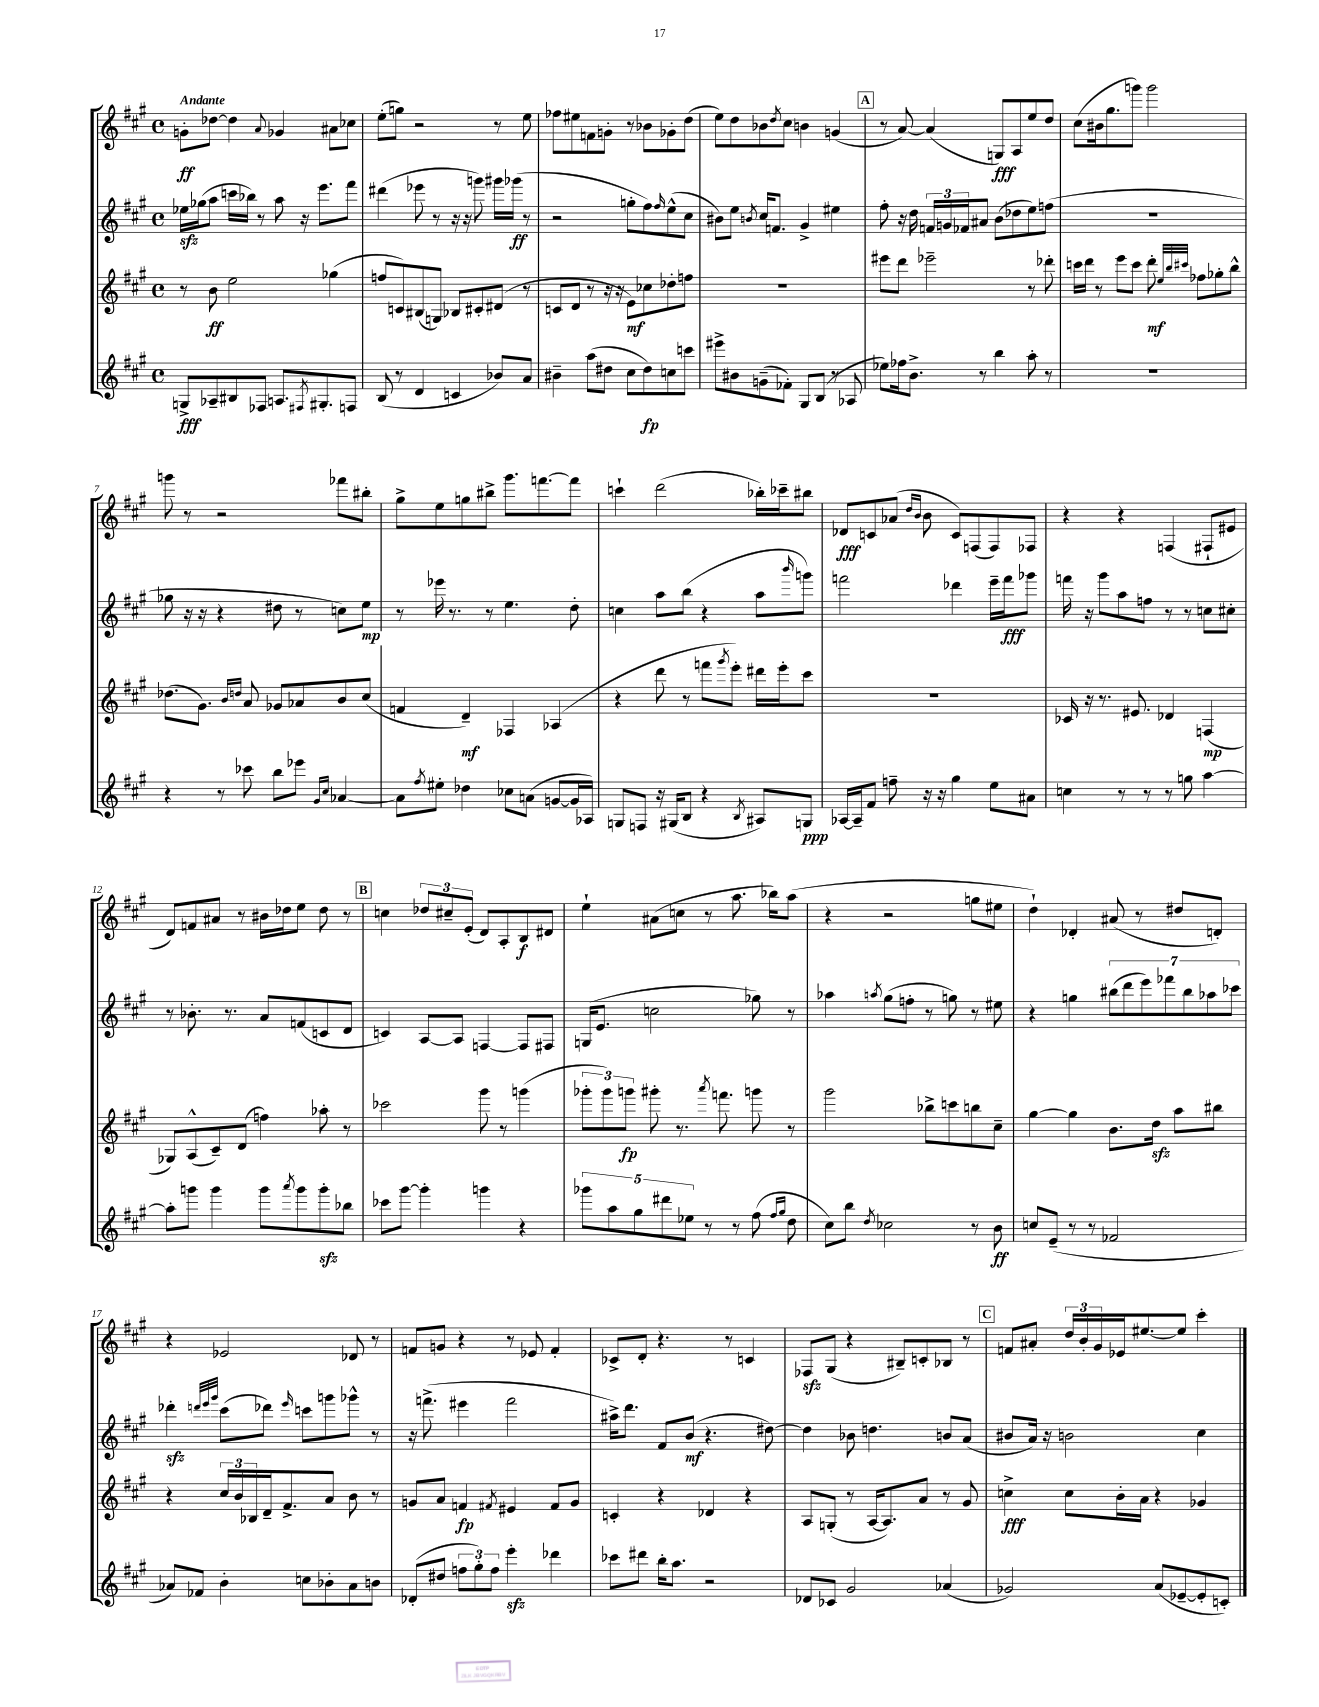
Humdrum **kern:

**kern	**dynam	**kern	**dynam	**kern	**dynam	**kern	**dynam
*part4	*part4	*part3	*part3	*part2	*part2	*part1	*part1
*staff4	*staff4	*staff3	*staff3	*staff2	*staff2	*staff1	*staff1
*clefG2	*	*clefG2	*	*clefG2	*	*clefG2	*
*k[f#c#g#]	*	*k[f#c#g#]	*	*k[f#c#g#]	*	*k[f#c#g#]	*
*M4/4	*	*M4/4	*	*M4/4	*	*M4/4	*
*met(c)	*	*met(c)	*	*met(c)	*	*met(c)	*
=1	=1	=1	=1	=1	=1	=1	=1
!	!	!	!	!	!	!LO:TX:a:B:t=Andante	!
8Gn^/L	fff	8r	.	16ee-Xzz\LL	.	8gn'\L	ff
.	.	.	.	(16gg-X\J	.	.	.
8A-X~/	.	8b\	ff	8aa\J	.	[8dd-X\J	.
8B#X/	.	2ee\	.	16cccn\LL	.	4dd-\]	.
.	.	.	.	16bb-X\JJ)	.	.	.
8F-X/J	.	.	.	8r	.	.	.
.	.	.	.	.	.	8qqa/	.
8.An/L	.	.	.	8aa\	.	4g-X/	.
.	.	.	.	16r	.	.	.
8qF#X/	.	.	.	.	.	.	.
8.G#X'/	.	.	.	8.eee\L	.	.	.
.	.	(4gg-X\	.	.	.	8a#X\L	.
8Fn/J	.	.	.	8fff#\J	.	8cc-X\J	.
=2	=2	=2	=2	=2	=2	=2	=2
(8B/	.	8ffn/L	.	(4ddd#X\	.	(8ee'\L	.
8r	.	8cn/)	.	.	.	8ggn\J)	.
4d/	.	(8B#X/	.	8eee-X\	.	2r	.
.	.	8Gn/J)	.	8r	.	.	.
4cn/	.	8B-X/L	.	16r	.	.	.
.	.	.	.	16r	.	.	.
.	.	8c#X'/	.	8gggn\)	.	.	.
8b-X/L)	.	(8d#X/J	.	16ggg#X\LL	.	8r	.
.	.	.	.	(16ggg-X\JJ	ff	.	.
8a/J	.	8r	.	8r	.	8ee\	.
=3	=3	=3	=3	=3	=3	=3	=3
4b#X~\	.	8cn/L	.	2r	.	8ff-X\L	.
.	.	8d/J	.	.	.	8ee#X\	.
(8aa\L	.	8r	.	.	.	8fn\	.
8dd#X\J	.	16r	.	.	.	8gn'\J	.
.	.	16r	.	.	.	.	.
8cc#\L	.	8e\L)	mf	8ggn'\L	.	8r	.
8dd#\)	fp	8cc-X\	.	8ff#\)	.	8b-X\L	.
.	.	.	.	16qqff#/	.	.	.
8ccn\	.	8dd-X'\	.	(8ee^^\	.	8g-X'\	.
8cccn\J	.	8ffn\J	.	8cc#\J	.	(8dd\J	.
=4	=4	=4	=4	=4	=4	=4	=4
8eee#X^\L	.	1r	.	8b#X\L)	.	8ee\L)	.
8b#X\	.	.	.	8ee\J	.	8dd\	.
.	.	.	.	8qbn/	.	.	.
(8gn~\	.	.	.	16cc#/KL	.	8b-X\	.
.	.	.	.	8.fn/J	.	.	.
.	.	.	.	.	.	8qdd/	.
8f-X'\J)	.	.	.	.	.	8cc#\J	.
8G#/L	.	.	.	4g#^/	.	4bn\	.
(8B/J	.	.	.	.	.	.	.
8r	.	.	.	4ee#X\	.	(4gn/	.
8A-X/	.	.	.	.	.	.	.
!!LO:REH:place=s1:t=A
=5	=5	=5	=5	=5	=5	=5	=5
8ee-X\L)	.	8eee#X\L	.	8ff#'\	.	8r	.
16ff-X\k	.	8ddd\J	.	16r	.	[8a/)	.
8.b^\J	.	.	.	16dd\	.	.	.
.	.	2eee-X~\	.	24fn/LL	.	(4a/]	.
.	.	.	.	24gn/	.	.	.
.	.	.	.	24f-X/J	.	.	.
8r	.	.	.	8a#X/J	.	.	.
4bb\	.	.	.	(8b\L	.	8Gn/L)	fff
.	.	.	.	8dd-X\	.	8A/	.
8aa'\	.	8r	.	8ee\)	.	8ee/	.
8r	.	8ddd-X'\	.	(8ffn\J	.	8dd/J	.
=6	=6	=6	=6	=6	=6	=6	=6
1r	.	16cccn\LL	.	1r	.	(8cc#\L	.
.	.	16ddd\JJ	.	.	.	.	.
.	.	8r	.	.	.	16b#X\k	.
.	.	.	.	.	.	8.gg#\	.
.	.	8eee\L	.	.	.	.	.
.	.	8ccc\J	.	.	.	8gggn\J)	.
.	.	8ddd'\	mf	.	.	2ggg\	.
.	.	32qqee/LLL	.	.	.	.	.
.	.	32qqbb/	.	.	.	.	.
.	.	32qqccc#X/JJJ	.	.	.	.	.
.	.	8ff-X\L	.	.	.	.	.
.	.	8gg-X'\	.	.	.	.	.
.	.	8bb^^\J	.	.	.	.	.
!!LO:LB:g=z
=7	=7	=7	=7	=7	=7	=7	=7
4r	.	(8.dd-X\L	.	8gg-X\	.	8gggn\	.
.	.	.	.	16r	.	8r	.
.	.	8.g#\J)	.	16r	.	.	.
8r	.	.	.	4r	.	2r	.
.	.	16qqb/LL	.	.	.	.	.
.	.	16qqddn/JJ	.	.	.	.	.
8ccc-X\	.	8a/	.	.	.	.	.
8bb\L	.	8g-X/L	.	8dd#X\	.	.	.
8eee-X\J	.	8a-X/	.	8r	.	.	.
16qqg#/LL	.	.	.	.	.	.	.
16qqcc#/JJ	.	.	.	.	.	.	.
[4a-X/	.	8b/	.	8ccn\L)	.	8fff-X\L	.
.	.	(8cc#/J	.	8ee\J	mp	8bb#X'\J	.
=8	=8	=8	=8	=8	=8	=8	=8
8a-\L]	.	4fn/	.	8r	.	8gg#^\L	.
8qff#/	.	.	.	.	.	.	.
8ee#X'\J	.	.	.	16eee-X\	.	8ee\	.
.	.	.	.	8.r	.	.	.
4dd-X\	.	4d~/)	mf	.	.	8ggn\	.
.	.	.	.	8r	.	8bb#X^\J	.
8cc-X\L	.	4F-X/	.	4.ee\	.	8.ggg#\L	.
(8an\J	.	.	.	.	.	.	.
.	.	.	.	.	.	[8.fffn\	.
[8gn/L	.	(4A-X/	.	.	.	.	.
16g/L]	.	.	.	8dd'\	.	8fff\J]	.
16A-X/JJ)	.	.	.	.	.	.	.
=9	=9	=9	=9	=9	=9	=9	=9
8Gn/L	.	4r	.	4ccn\	.	4cccn`\	.
8Fn/J	.	.	.	.	.	.	.
16r	.	8ddd\	.	8aa\L	.	(2ddd\	.
(16G#X/KL	.	.	.	.	.	.	.
8B/J	.	8r	.	(8bb\J	.	.	.
4r	.	8fffn\L	.	4r	.	.	.
.	.	8qggg#/	.	.	.	.	.
.	.	8eee'\J)	.	.	.	.	.
8qB/	.	.	.	.	.	.	.
8A#X/L)	.	16ddd#X\LL	.	8aa\L	.	16bb-X'\LL)	.
.	.	16eee'\J	.	.	.	16ccc-X~\J	.
.	.	.	.	16qqbbb/	.	.	.
8Gn/J	ppp	8ccc#\J	.	8gggn\J)	.	8bb#X\J	.
=10	=10	=10	=10	=10	=10	=10	=10
[16A-X/LL	.	1r	.	2fffn\	.	8d-X/L	fff
16A-~/J]	.	.	.	.	.	.	.
8f#/J	.	.	.	.	.	8cn/	.
8ffn~\	.	.	.	.	.	(8a-X/J	.
.	.	.	.	.	.	16qqdd/LL	.
.	.	.	.	.	.	16qqb/JJ	.
16r	.	.	.	.	.	8b\	.
16r	.	.	.	.	.	.	.
4gg#\	.	.	.	4ddd-X\	.	8c/L)	.
.	.	.	.	.	.	(8Fn/	.
8ee\L	.	.	.	16eee~\LL	.	8F/)	.
.	.	.	.	16fff\J	fff	.	.
8a#X\J	.	.	.	8ggg-X\J	.	8F-X/J	.
=11	=11	=11	=11	=11	=11	=11	=11
4ccn\	.	16c-X/	.	16fffn\	.	4r	.
.	.	16r	.	16r	.	.	.
.	.	8.r	.	8ggg#\L	.	.	.
8r	.	.	.	8aa\	.	4r	.
.	.	8.e#X/	.	.	.	.	.
8r	.	.	.	8ffn\J	.	.	.
8r	.	4d-X/	.	8r	.	(4Fn/	.
8ggn\	.	.	.	8r	.	.	.
[4aa\	.	(4Fn/	mp	8ccn\L	.	8F#X`/L	.
.	.	.	.	8cc#X'\J	.	8e#X/J	.
!!LO:LB:g=z
=12	=12	=12	=12	=12	=12	=12	=12
8aa'\L]	.	8G-X/L)	.	8r	.	8d/L)	.
8gggn\J	.	(8A^^/	.	8.b-X'\	.	8fn/	.
4ggg\	.	8c#~/)	.	.	.	8a#X/J	.
.	.	.	.	8.r	.	.	.
.	.	(8d/J	.	.	.	8r	.
8ggg\L	.	4ffn\)	.	8a/L	.	16b#X\LL	.
.	.	.	.	.	.	16dd-X\J	.
8qaaa/	.	.	.	.	.	.	.
8ggg\	.	.	.	(8fn/	.	8ee\J	.
8gggzz'\	.	8aa-X'\	.	8cn/	.	8dd-\	.
8bb-X\J	.	8r	.	8d/J	.	8r	.
!!LO:REH:place=s1:t=B
=13	=13	=13	=13	=13	=13	=13	=13
8ccc-X\L	.	2ccc-X\	.	4cn/)	.	4ccn\	.
[8ggg#\J	.	.	.	.	.	.	.
4ggg#'\]	.	.	.	[8A/L	.	12dd-X/L	.
.	.	.	.	.	.	12cc#X~/	.
.	.	.	.	8A/J]	.	.	.
.	.	.	.	.	.	(12e'/J	.
4gggn\	.	8ggg#\	.	[4Fn/	.	8d/L)	.
.	.	8r	.	.	.	8A'/	.
4r	.	(4gggn\	.	8F/L]	.	8B/	f
.	.	.	.	8F#X/J	.	8d#X/J	.
=14	=14	=14	=14	=14	=14	=14	=14
10ggg-X\L	.	12ggg-X'\L	.	(16Gn/KL	.	4ee`\	.
.	.	.	.	8.e/J	.	.	.
.	.	12ggg-\)	.	.	.	.	.
10aa\	.	.	.	.	.	.	.
.	.	12gggn\J	fp	.	.	.	.
10gg#\	.	.	.	.	.	.	.
.	.	8ggg#X'\	.	2ccn\	.	(8a#X\L	.
10ddd#X\	.	.	.	.	.	.	.
.	.	8.r	.	.	.	8ccn\J	.
10ee-X\J	.	.	.	.	.	.	.
8r	.	.	.	.	.	8r	.
.	.	8qaaa/	.	.	.	.	.
.	.	8.fffn\	.	.	.	.	.
8r	.	.	.	.	.	8.aa\	.
(8ff#\	.	8gggn\	.	8gg-X\)	.	.	.
.	.	.	.	.	.	16bb-X\KL)	.
16qqff#/LL	.	.	.	.	.	.	.
16qqgg#/JJ	.	.	.	.	.	.	.
8dd\	.	8r	.	8r	.	(8aa\J	.
=15	=15	=15	=15	=15	=15	=15	=15
8cc#\L)	.	2ggg#\	.	4aa-X\	.	4r	.
8bb\J	.	.	.	.	.	.	.
8qdd/	.	.	.	8qaan/	.	.	.
2cc-X\	.	.	.	(8gg#\L	.	2r	.
.	.	.	.	8ffn'\J	.	.	.
.	.	8bb-X^\L	.	8r	.	.	.
.	.	8cccn\	.	8ggn\)	.	.	.
8r	.	8bbn\	.	8r	.	8ggn\L	.
8b\	ff	8cc#~\J	.	8ee#X\	.	8ee#X\J	.
=16	=16	=16	=16	=16	=16	=16	=16
8ccn/L	.	[4gg#\	.	4r	.	4dd`\)	.
(8e~/J	.	.	.	.	.	.	.
8r	.	4gg#\]	.	4ggn\	.	4d-X'/	.
8r	.	.	.	.	.	.	.
2f-X/	.	8.b\L	.	(14bb#X\L	.	(8a#X/	.
.	.	.	.	14ddd\	.	.	.
.	.	.	.	.	.	8r	.
.	.	.	.	14eee\)	.	.	.
.	.	16ddzz\Jk	.	.	.	.	.
.	.	.	.	14fff-X\	.	.	.
.	.	8aa\L	.	.	.	8dd#X/L	.
.	.	.	.	14bb#\	.	.	.
.	.	.	.	14aa-X\	.	.	.
.	.	8bb#X\J	.	.	.	8dn'/J)	.
.	.	.	.	14ccc-X\J	.	.	.
!!LO:LB:g=z
=17	=17	=17	=17	=17	=17	=17	=17
8a-X/L)	.	4r	.	4ddd-Xzz'\	.	4r	.
8f-X/J	.	.	.	.	.	.	.
.	.	.	.	32qqdddn/LLL	.	.	.
.	.	.	.	32qqeee/	.	.	.
.	.	.	.	32qqggg#/JJJ	.	.	.
4b'\	.	24cc#/LL	.	(8ccc#\L	.	2e-X/	.
.	.	24b/	.	.	.	.	.
.	.	24B-X/	.	.	.	.	.
.	.	16d~/J	.	8ddd-X\J)	.	.	.
.	.	8.f#^/	.	.	.	.	.
.	.	.	.	16qqeee/	.	.	.
8ccn\L	.	.	.	8cccn\L	.	.	.
8b-X'\	.	8a/J	.	8gggn\	.	.	.
8a-\	.	8b\	.	8ggg-X^^\J	.	8d-X/	.
8bn\J	.	8r	.	8r	.	8r	.
=18	=18	=18	=18	=18	=18	=18	=18
(8d-X'/L	.	8gn/L	.	16r	.	8fn/L	.
.	.	.	.	(8.fffn^\	.	.	.
8dd#X/J	.	8a/J	.	.	.	8gn/J	.
12ffn\L	.	4fn/	fp	4eee#X\	.	4r	.
12gg#'\)	.	.	.	.	.	.	.
12ff\J	.	.	.	.	.	.	.
.	.	8qf#X/	.	.	.	.	.
4eeezz'\	.	4e#X/	.	2fff\	.	8r	.
.	.	.	.	.	.	8e-X/	.
4ddd-X\	.	8f#/L	.	.	.	4f'/	.
.	.	8g/J	.	.	.	.	.
=19	=19	=19	=19	=19	=19	=19	=19
8ccc-X\L	.	4cn'/	.	16aa#X^\KL)	.	8c-X^/L	.
.	.	.	.	8.ddd\J	.	.	.
8ddd#X\J	.	.	.	.	.	8d'/J	.
16bb'\KL	.	4r	.	8f#/L	.	4.r	.
8.aa\J	.	.	.	.	.	.	.
.	.	.	.	(8b/J	mf	.	.
2r	.	4d-X/	.	4.r	.	.	.
.	.	.	.	.	.	8r	.
.	.	4r	.	.	.	4cn/	.
.	.	.	.	[8dd#X\)	.	.	.
=20	=20	=20	=20	=20	=20	=20	=20
8d-X/L	.	8A/L	.	4dd#\]	.	8F-Xzz/L	.
8c-X/J	.	(8Gn'/J	.	.	.	(8G#/J	.
2g#/	.	8r	.	8b-X\	.	4r	.
.	.	[16A/KL	.	4.ddn\	.	.	.
.	.	8.A/])	.	.	.	.	.
.	.	.	.	.	.	8B#X~/L)	.
.	.	8a/J	.	.	.	8cn'/	.
(4a-X/	.	8r	.	8bn/L	.	8B-X/J	.
.	.	8g#/	.	(8a/J	.	8r	.
!!LO:REH:place=s1:t=C
=21	=21	=21	=21	=21	=21	=21	=21
2g-X/)	.	4ccn^\	fff	8b#X/L	.	8fn/L	.
.	.	.	.	16a/Jk)	.	8a#X'/J	.
.	.	.	.	16r	.	.	.
.	.	8cc\L	.	2bn\	.	24dd/LL	.
.	.	.	.	.	.	24b'/	.
.	.	.	.	.	.	24g#/	.
.	.	16b'\L	.	.	.	16e-X/J	.
.	.	16a\JJ	.	.	.	[8.ee#X/	.
(8a/L	.	4r	.	.	.	.	.
[8e-X~/	.	.	.	.	.	8ee#/J]	.
8e-'/]	.	4g-X/	.	4cc#\	.	4ccc#'\	.
8cn'/J)	.	.	.	.	.	.	.
==	==	==	==	==	==	==	==
*-	*-	*-	*-	*-	*-	*-	*-
